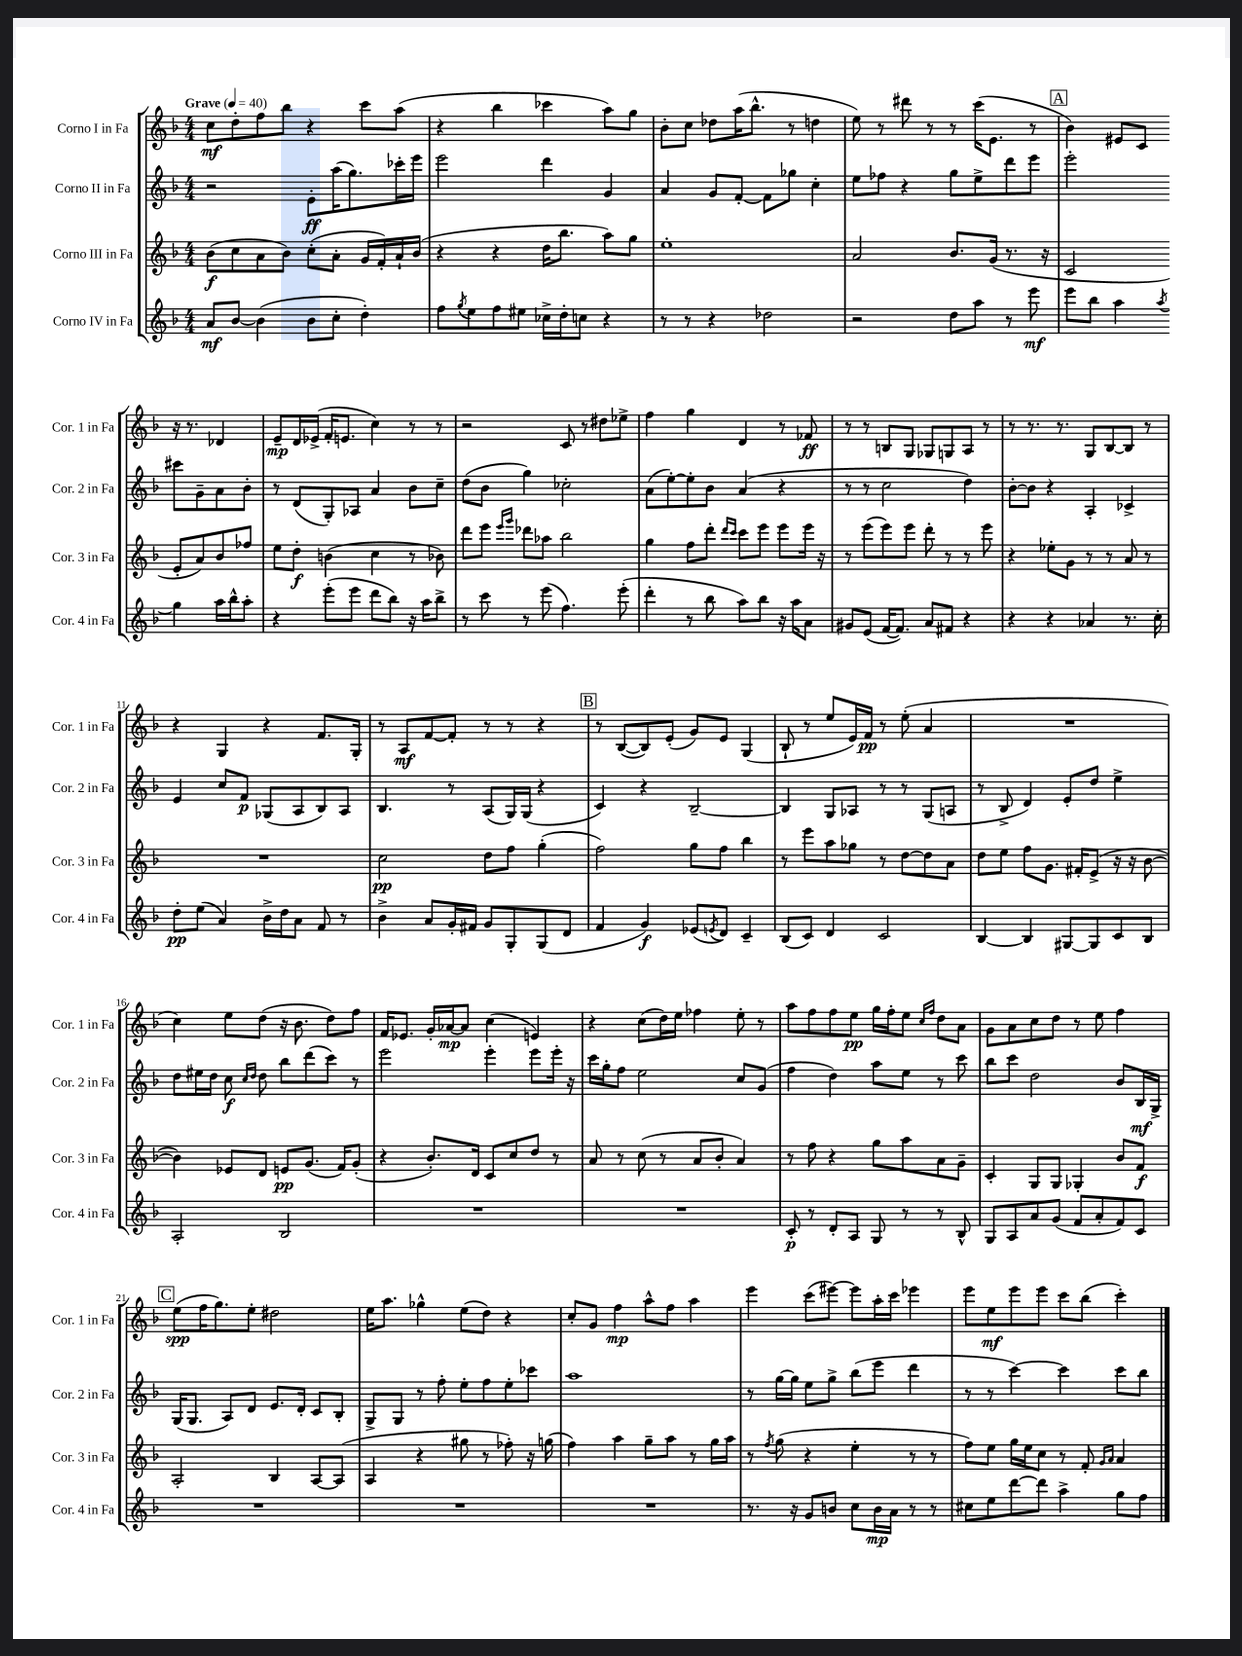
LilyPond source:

<<
\new StaffGroup <<
\new Staff = "s0" \with { instrumentName = "Corno I in Fa" shortInstrumentName = "Cor. 1 in Fa" } {
    \clef treble \key f \major \numericTimeSignature \time 4/4 \tempo "Grave" 4 = 40
    c''8\mf d''8-. f''8 bes''8 r4 c'''8 a''8( |
    r4 bes''4 ces'''4 a''8) g''8 |
    bes'8-. c''8 des''8 a''16( bes''8.-^ r8 d''4 |
    e''8) r8 dis'''8 r8 r8 c'''16( e'8. r8 |
    \mark \markup { \box "A" } bes'4) eis'8 c'8 r16 r8. des'4 |
    e'8--\mp d'16 ees'16->( f'16-. e'8. c''4) r8 r8 |
    r2 c'8 r8 dis''8 ees''8-> |
    f''4 g''4 d'4 r8 fes'8\ff |
    r8 r8 b8 g8 ges8 g8 a8 r8 |
    r8 r8. r8. g8 bes8~ bes8 r8 |
    r4 g4 r4 f'8. g16-. |
    r8 a8\mf f'8~ f'8-. r8 r8 r4 |
    \mark \markup { \box "B" } r8 bes8~( bes8) e'8-.( g'8) e'8 g4( |
    bes8-! r8 e''8 e'16) f'16\pp r8 e''8-.( a'4 |
    R1 |
    c''4) e''8 d''8( r16 bes'8. d''8) f''8 |
    f'16 ees'8. g'16-. aes'16~\mp aes'8 c''4( e'4) |
    r4 c''8( d''16) e''16 fes''4 e''8-. r8 |
    a''8 f''8 f''8 e''8\pp g''16 f''16-. e''8 \grace { c''16 f''16 } d''8 a'8 |
    g'8 a'8 c''8 d''8 r8 e''8 f''4 |
    \mark \markup { \box "C" } e''8\spp( f''16 g''8.) e''8-. dis''2 |
    e''16 a''8. ges''4-^ e''8( d''8) r4 |
    c''8-. g'8 f''4\mp a''8-^ f''8 a''4 |
    e'''4 c'''8( eis'''8~) eis'''8 a''16-. c'''16 ees'''4 |
    e'''8 e''8\mf e'''8 e'''8 c'''8 bes''8( c'''4-.) \bar "|." |
}
\new Staff = "s1" \with { instrumentName = "Corno II in Fa" shortInstrumentName = "Cor. 2 in Fa" } {
    \clef treble \key f \major \numericTimeSignature \time 4/4
    r2 e'8-.\ff a''16( g''8.) ces'''16-. e'''16 |
    e'''2 d'''4 g'4 |
    a'4 g'8 f'8~-. f'8 ges''8 c''4-. |
    e''8 fes''8 r4 g''8 e''8-> d'''8 e'''8 |
    \mark \markup { \box "A" } e'''2-. cis'''8 g'8-- a'8 bes'8-. |
    r8 d'8( g8-.) aes8 a'4 bes'8 c''8-- |
    d''8( bes'8 g''4) ces''2-. |
    a'8( e''8~-.) e''8-. bes'8 a'4( r4 |
    r8 r8 c''2 d''4) |
    bes'8~-. bes'8 r4 a4-. ces'4-> |
    e'4 c''8 f'8\p ges8( a8 bes8) a8 |
    bes4. r8 a8( g16) g16( r4 |
    \mark \markup { \box "B" } c'4) r4 bes2~-- |
    bes4 g8 aes8 r8 r8 g8( a8 |
    r8 bes8-> d'4) e'8-. d''8 e''4-> |
    d''8 eis''16 d''16 c''8\f \grace { c''16 d''16 } d''8 bes''8 d'''8( c'''8) r8 |
    e'''2 e'''4-. e'''8 e'''16-. r16 |
    c'''16 g''16-. f''8 e''2 c''8 g'8( |
    f''4 d''4) a''8 e''8 r8 c'''8 |
    bes''8 c'''8 d''2 bes'8 bes16\mf g16-> |
    \mark \markup { \box "C" } g16( g8. a8) d'8 e'8. d'16-. c'8 bes8-. |
    g8-> g8 r8 f''8-. e''8-. f''8 e''8-. ces'''8 |
    a''1 |
    r8 g''16~ g''16 e''8 g''8-> bes''8( e'''8 d'''4 |
    r8 r8 c'''4~) c'''4 c'''8 bes''8 \bar "|." |
}
\new Staff = "s2" \with { instrumentName = "Corno III in Fa" shortInstrumentName = "Cor. 3 in Fa" } {
    \clef treble \key f \major \numericTimeSignature \time 4/4
    bes'8\f( c''8 a'8 bes'8) c''8-.( a'8-. g'16 f'16-.) a'16-! bes'16( |
    r4 r4 d''16 bes''8. a''8) g''8 |
    e''1-. |
    a'2 bes'8. g'16( r8. r16 |
    \mark \markup { \box "A" } c'2 e'8-. a'8) bes'8 fes''8 |
    e''8 d''8-.\f b'4( c''4 r8 bes'8) |
    d'''8 e'''8 \grace { e'''16 g'''16 } des'''8 aes''8 bes''2 |
    g''4 f''8 d'''8-. \grace { d'''16 c'''16 } c'''8 e'''8 e'''8 e'''16 r16 |
    r8 e'''8( e'''8) e'''8 d'''8-. r8 r8 e'''8 |
    r4 ees''8-. g'8 r8 r8 a'8 r8 |
    R1 |
    c''2\pp d''8 f''8 g''4-.( |
    \mark \markup { \box "B" } f''2) g''8 f''8 bes''4 |
    r8 e'''8 a''8 ges''8 r8 d''8~ d''8 a'8 |
    d''8 e''8 f''8 g'8. fis'16-. e'8->( r16 r16 bes'8~ |
    bes'4) ees'8 d'8 e'8\pp g'8.( f'16) g'8-.( |
    r4 bes'8.-.) d'16 c'8 c''8 d''8 r8 |
    a'8 r8 c''8( r8 a'8 bes'8-. a'4) |
    r8 f''8 r4 g''8 a''8 a'8 g'8-- |
    c'4-. g8 g8 ges4-. bes'8 f'8\f |
    \mark \markup { \box "C" } a2-. bes4 a8~ a8( |
    a4 r4 gis''8 r8 fes''8-.) r16 g''16( |
    f''4) a''4 g''8-- a''8 r8 g''16 a''16 |
    r8 \acciaccatura { f''8 } g''8( r4 e''4-. r8 r8 |
    f''8) e''8 g''16 e''16 c''8 r8 f'8-. \grace { g'16 a'16 } a'4 \bar "|." |
}
\new Staff = "s3" \with { instrumentName = "Corno IV in Fa" shortInstrumentName = "Cor. 4 in Fa" } {
    \clef treble \key f \major \numericTimeSignature \time 4/4
    a'8\mf bes'8~ bes'4( bes'8 c''8-. d''4-.) |
    f''8 \acciaccatura { g''8 } e''8 f''8 eis''8 ces''16-> d''16-. c''8 r4 |
    r8 r8 r4 des''2 |
    r2 d''8 a''8 r8 e'''8\mf |
    \mark \markup { \box "A" } e'''8 bes''8 a''4 \acciaccatura { a''8 } g''4 a''16 bes''16-^ a''8-. |
    r4 e'''8-.( e'''8 d'''8 bes''8) r16 a''16 bes''8-> |
    r8 c'''8 r8 e'''8( f''4.) e'''8-.( |
    d'''4-. r8 bes''8 a''8) bes''8 r16 a''16 a'8 |
    gis'8 e'8( f'16~ f'8.) a'8 fis'8 r4 |
    r4 r4 aes'4 r8. c''16-. |
    d''8-.\pp e''8( a'4) bes'16-> d''16 a'8 f'8 r8 |
    bes'4-> a'8 g'16-. fis'16 g'8 g8-. g8( d'8 |
    \mark \markup { \box "B" } f'4 g'4\f) ees'8( \acciaccatura { e'8 } d'8) c'4-- |
    bes8( c'8) d'4 c'2 |
    bes4~ bes4 gis8~ gis8 c'8 bes8 |
    a2-. bes2 |
    R1 |
    R1 |
    c'8-.\p r8 d'8-. a8 g8 r8 r8 bes8-^ |
    g8 a8 a'8 g'8( f'8 a'8-. f'8) c'8 |
    \mark \markup { \box "C" } R1 |
    R1 |
    R1 |
    r8. r16 g'8 b'8 c''8 b'16\mp a'16 r8 r8 |
    cis''8 e''8 d'''8~ d'''8 a''4-> g''8 f''8 \bar "|." |
}
>>
>>
